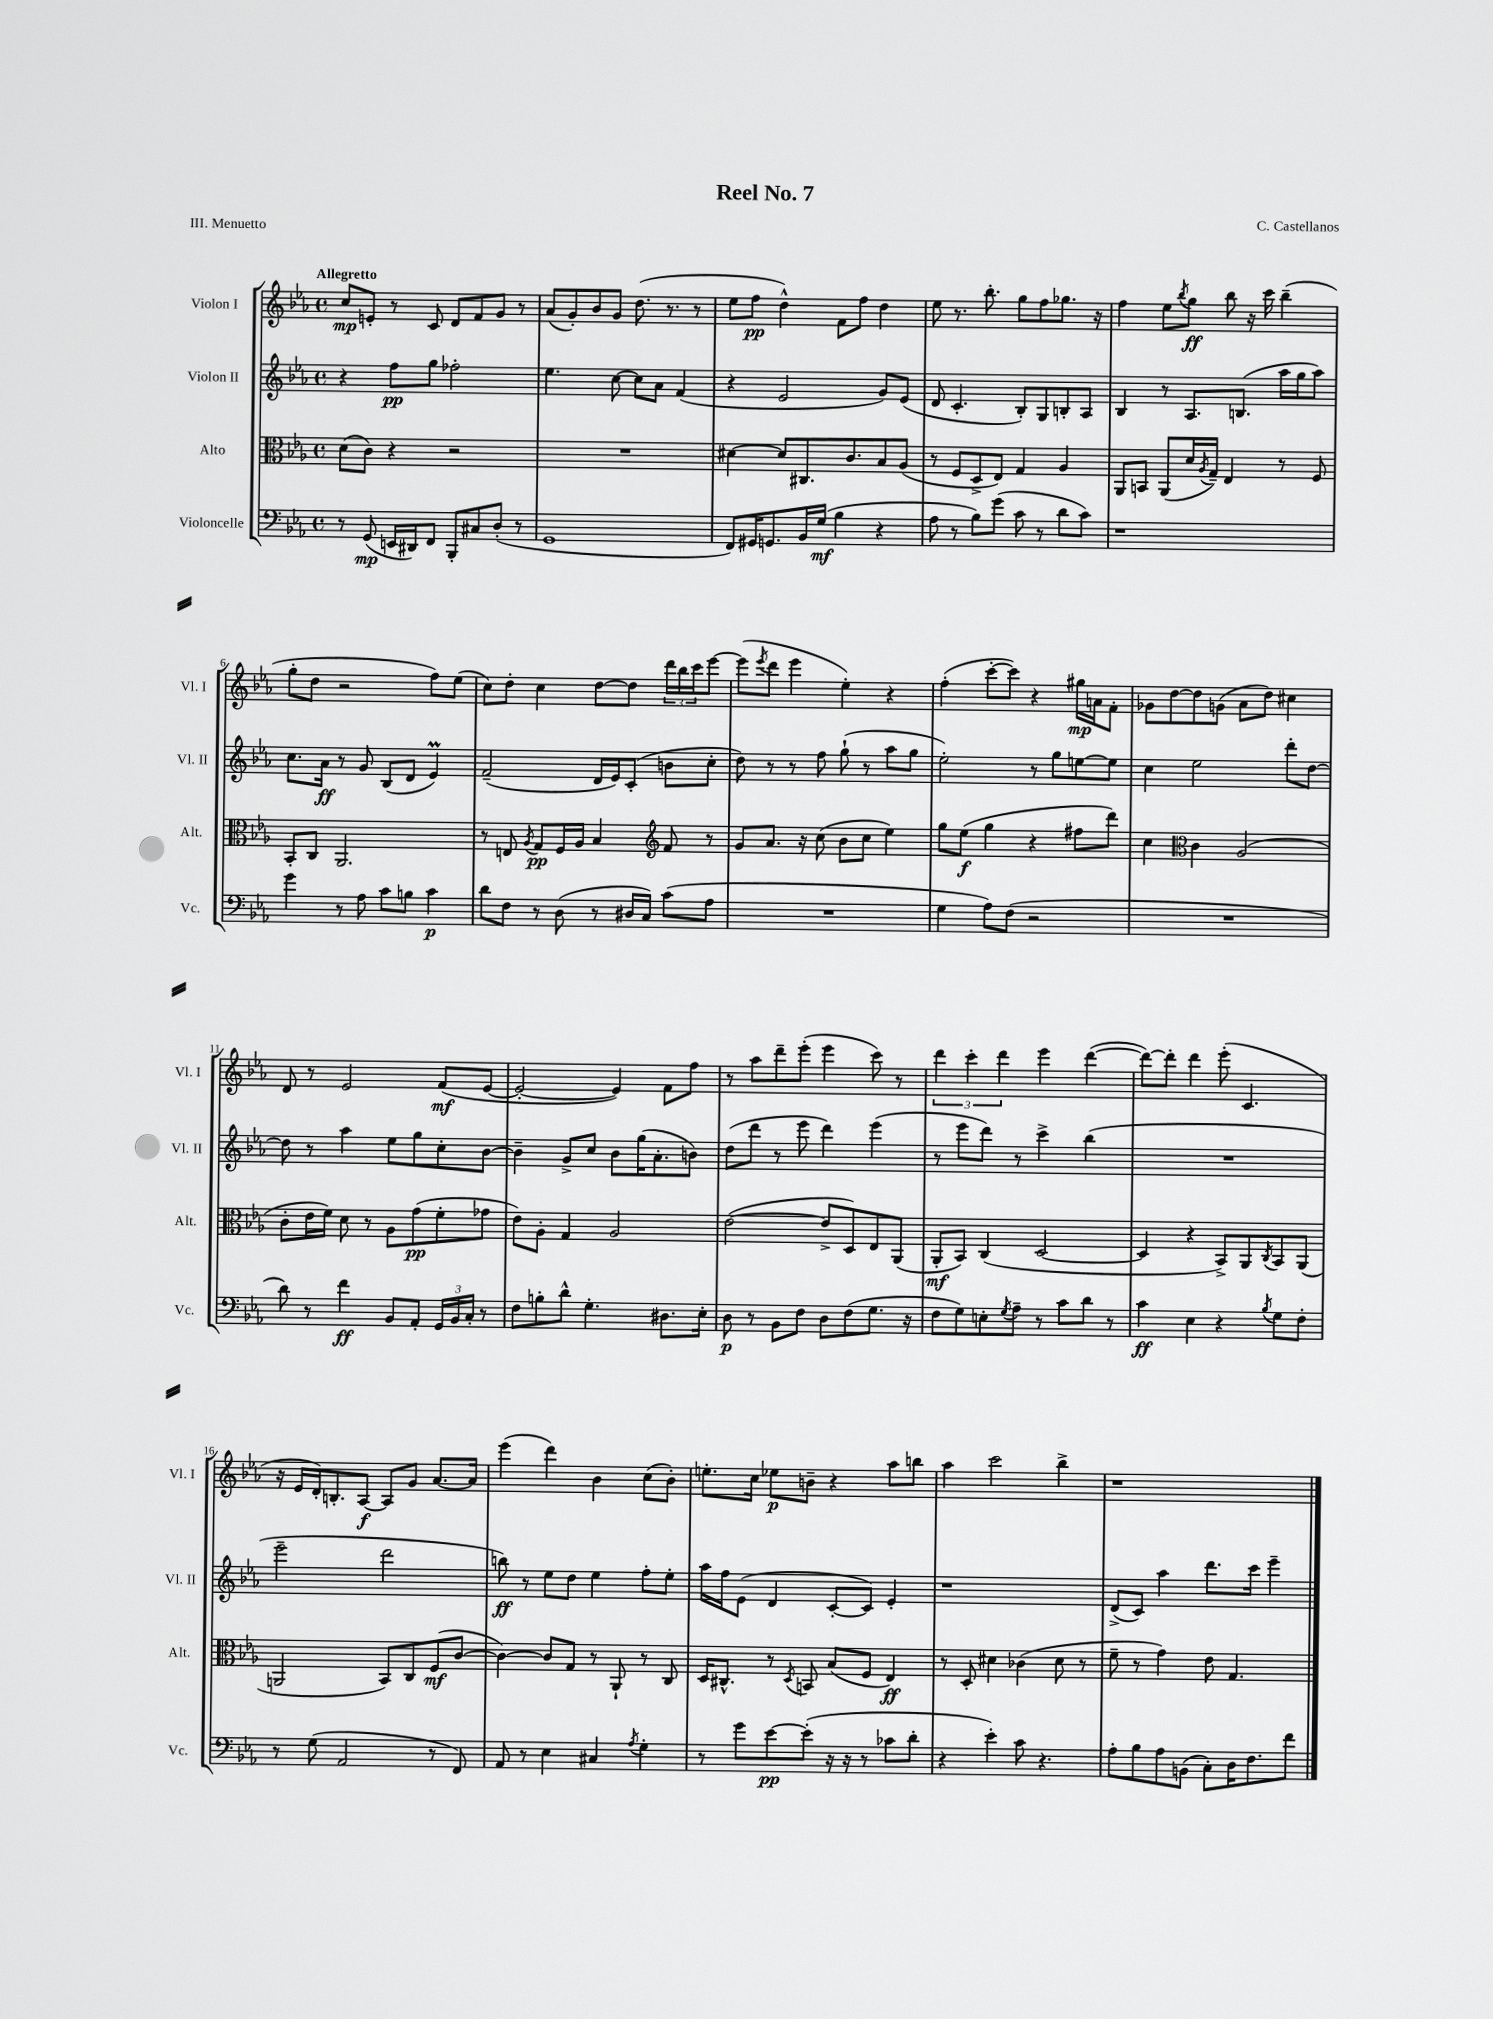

**kern	**kern	**kern	**kern
*staff4	*staff3	*staff2	*staff1
*clefF4	*clefC3	*clefG2	*clefG2
*k[b-e-a-]	*k[b-e-a-]	*k[b-e-a-]	*k[b-e-a-]
*M4/4	*M4/4	*M4/4	*M4/4
*met(c)	*met(c)	*met(c)	*met(c)
8r	(8d	4r	8cc
(8GG	8c)	.	8e'
16EE	4r	8ff	8r
16DD#)	.	.	.
8FF	.	8gg	8c
8BBB-'	2r	2ff-'	8d
8C#	.	.	8f
(8D'	.	.	8g
8r	.	.	8r
=	=	=	=
1GG	1r	4.ee-	(8a-
.	.	.	8g')
.	.	.	8b-
.	.	[8cc	8g
.	.	8cc]	(8.dd
.	.	8a-	.
.	.	.	8.r
.	.	(4f	.
.	.	.	8r
=	=	=	=
8FF)	[4d#	4r	8ee-
16GG#	.	.	8ff
8.GG	.	.	.
.	8d#]	2e-	4dd^^)
16BB-	8.C#	.	.
(16G	.	.	.
4B-	.	.	8f
.	8.c	.	.
.	.	.	8ff
4r	8B-	8g)	4dd
.	(8A-	(8e-	.
=	=	=	=
8A-	8r	8d	8ee-
8r	8F	4.c'	8.r
8B-)	8D^	.	.
.	.	.	8.bb-'
(8g	8E-)	.	.
8c	4G	8B-')	8gg
8r	.	8G	8ff
8d	4A-	8B'	8.gg-
8c)	.	8A-	.
.	.	.	16r
=	=	=	=
1r	8AA-	4B-	4ff
.	8BB	.	.
.	(8AA-	8r	8ee-
.	.	.	8qbb-
.	16d	8.A-	8gg
.	8qA-	.	.
.	16G~)	.	.
.	4E-	.	8bb-
.	.	(8.B	.
.	.	.	16r
.	.	.	16ccc
.	8r	16aa-	(4bb-~
.	.	16gg	.
.	8F	8aa-)	.
=	=	=	=
4g	8BB-'	8.cc	8gg'
.	8C	.	8dd
.	.	16a-	.
8r	2.AA-	8r	2r
8A-	.	8g	.
8c	.	(8B-	.
8B	.	8d	.
4c	.	4e-)	8ff)
.	.	.	(8ee-
=	=	=	=
8d	8r	(2f~	8cc)
8F	8E	.	8dd'
.	8qA-	.	.
8r	8G	.	4cc
(8D	16F	.	.
.	16A-	.	.
8r	4B-	16d	[8dd
.	.	16e-)	.
16D#	.	(8c'	8dd]
16C)	.	.	.
*	*clefG2	*	*
(8c	8f	8b	24ddd
.	.	.	24bb-
.	.	.	24ccc
8A-	8r	8cc'	[8eee-
=	=	=	=
1r	8g	8dd)	(8eee-]
.	.	.	8qeee-
.	8.a-	8r	8ddd
.	.	8r	4eee-
.	16r	.	.
.	(8cc	8ff	.
.	8b-	(8gg`	4ee-')
.	8cc	8r	.
.	4ee-)	8aa-	4r
.	.	8gg	.
=	=	=	=
4G	8gg	2ee-')	(4ff'
.	(8ee-	.	.
8A-)	4gg	.	[8ccc'
(8F	.	.	8ccc])
2r	4r	8r	4r
.	.	8gg	.
.	8ff#	[8ee	16gg#
.	.	.	16a
.	8ddd)	8ee]	8f'
=	=	=	=
1r	4cc	4cc	8g-
.	.	.	[8dd
*	*clefC3	*	*
.	4c	2ee-	8dd]
.	.	.	(8g
.	(2A-	.	8a-
.	.	.	8dd)
.	.	8ddd'	4cc#
.	.	[8dd	.
=	=	=	=
8d)	8c'	8dd]	8d
8r	16e-	8r	8r
.	16f)	.	.
4f	8d	4aa-	2e-
.	8r	.	.
8BB-	8A-	8ee-	.
8AA-'	(8g	8gg	.
24GG	8f'	8cc'	(8f
24BB-	.	.	.
24C'	.	.	.
8r	8g-	[8b-	[8e-
=	=	=	=
8F	8e-)	4b-~]	2e-'_
8B'	8A-'	.	.
8d^^	4G	8g^	.
4.G'	.	8cc	.
.	2A-	8b-	4e-])
.	.	(16gg	.
.	.	8.a-'	.
8.D#	.	.	8f
.	.	8b)	8ff
16E-'	.	.	.
=	=	=	=
8D	([2e-	(8dd	8r
8r	.	8ddd	8aa-
8BB-	.	8r	8ddd~
8F	.	8eee-	(8eee-'
8D	8e-^]	4ddd)	4eee-
(8F	8D)	.	.
8.G	8E-	(4eee-	8ccc)
.	(8AA-	.	8r
16r	.	.	.
=	=	=	=
8F	8AA-'	8r	6ddd
8G)	8BB-)	8eee-	.
.	.	.	6ccc'
8E'	(4C	8ddd)	.
.	.	.	6ddd
8qG	.	.	.
8A-~	.	8r	.
8r	[2D	4ccc^	4eee-
8c	.	.	.
8d	.	(4bb-	([4ddd
8r	.	.	.
=	=	=	=
4c	4D]	1r	8ddd_)
.	.	.	8ddd']
4E-	4r	.	4ddd
4r	8BB-^)	.	(8eee-'
.	8AA-	.	4.c
8qB-	8qC	.	.
8G	8BB-	.	.
8F'	(8AA-	.	.
=	=	=	=
8r	2AA	2eee-~	16r
.	.	.	16e-
(8G	.	.	16d')
.	.	.	8.B'
2AA-	.	.	.
.	.	.	[8A-
.	8BB-)	2ddd	8A-]
.	8C	.	8g
8r	(8F	.	[8.a-
8FF)	[8c	.	.
.	.	.	16a-]
=	=	=	=
8AA-	4c_)	8bb)	(4eee-
8r	.	8r	.
4E-	8c]	8ee-	4ddd)
.	8G	8dd	.
4C#	8r	4ee-	4b-
.	8AA-`	.	.
8qA-	.	.	.
4G'	8r	8ff'	(8cc
.	8C	8ee-'	8b-')
=	=	=	=
8r	16D	16aa-	8.ee'
.	8.C#^^	16ff	.
8g	.	(8e-	.
.	.	.	16cc
[8e-	8r	4d	8ee-
.	8qD	.	.
(8e-']	8BB	.	8b~
16r	(8B-	[8c'	4r
16r	.	.	.
8r	8F	8c])	.
8c-	4E-)	4e-'	8aa-
8d'	.	.	8bb
=	=	=	=
4r	8r	1r	4aa-
.	8D'	.	.
4e-')	4d#	.	2ccc
8c	(4c-	.	.
4.r	.	.	.
.	8d#	.	4bb-^
.	8r	.	.
=	=	=	=
8A-'	8f~	(8d^	1r
8B-	8r	8c)	.
8A-	4g)	4aa-	.
(8BB	.	.	.
8C')	8e-	8.ddd	.
16D	4.G	.	.
8.F	.	16ccc	.
.	.	4eee-~	.
8f	.	.	.
==	==	==	==
*-	*-	*-	*-
